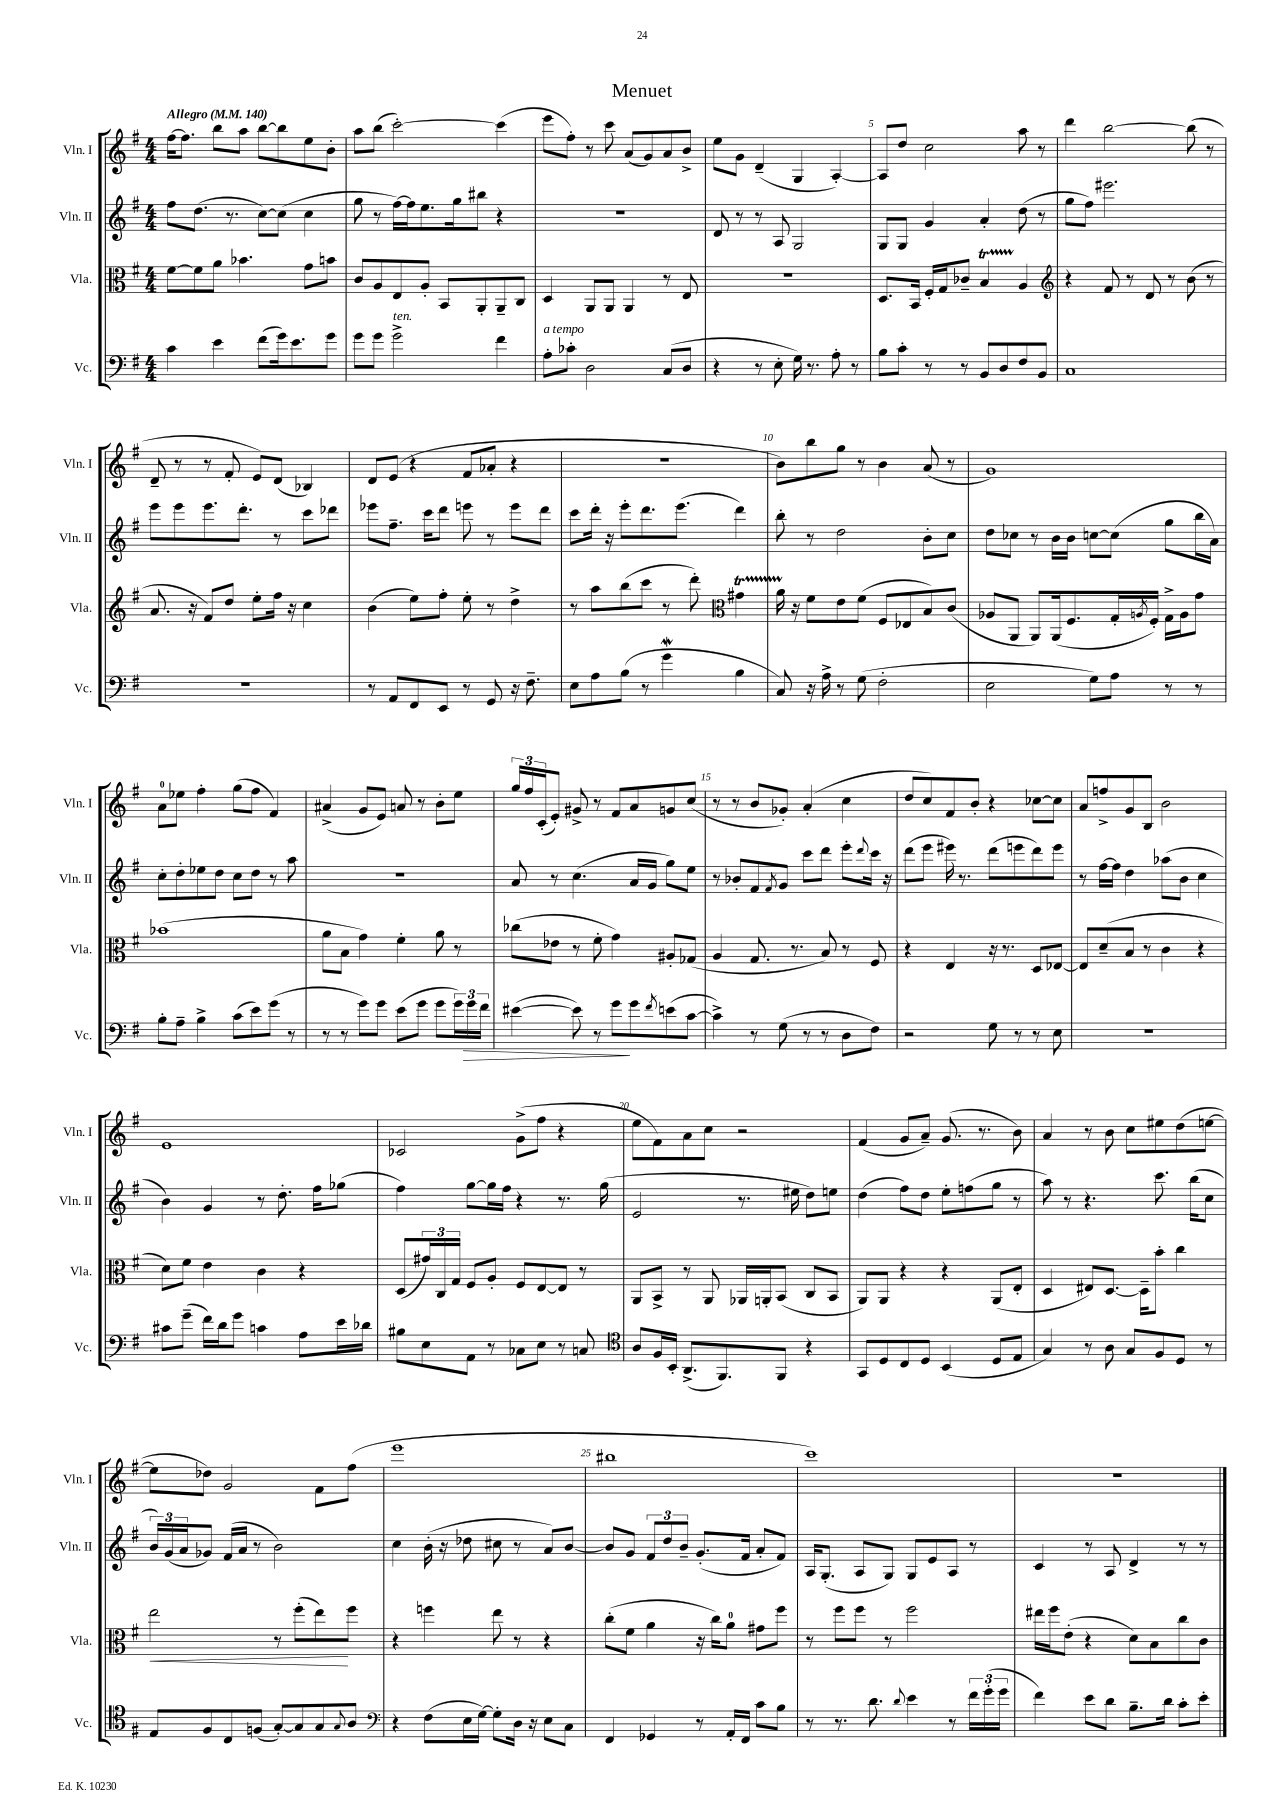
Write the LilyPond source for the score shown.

\header { title = "Menuet" }
<<
\new StaffGroup <<
\new Staff = "s0" \with { instrumentName = "Vln. I" shortInstrumentName = "Vln. I" } {
    \clef treble \key g \major \numericTimeSignature \time 4/4 \tempo "Allegro" 4 = 140
    fis''16~ fis''8. b''8 a''8 b''8~ b''8 e''8 b'8-. |
    a''8 b''8( c'''2~-.) c'''4( |
    e'''8 fis''8-.) r8 c'''8 a'8( g'8) a'8 b'8-> |
    e''8 g'8 d'4--( g4 a4~-.) |
    a8 d''8 c''2 a''8 r8 |
    d'''4 b''2~ b''8( r8 |
    d'8-- r8 r8 fis'8-. e'8) d'8( bes4) |
    d'8 e'8( r4 fis'8 aes'8-. r4 |
    R1 |
    b'8) b''8 g''8 r8 b'4 a'8( r8 |
    g'1) |
    a'8-0 ees''8 fis''4-. g''8( fis''8 fis'4) |
    ais'4->( g'8 e'8) a'8 r8 b'8-. e''8 |
    \tuplet 3/2 { g''16 fis''16 c'16-.( } e'8-.) gis'8-> r8 fis'8 a'8 g'8 c''8( |
    r8 r8 b'8 ges'8-.) a'4-.( c''4 |
    d''8 c''8) fis'8 b'8-. r4 ces''8~ ces''8 |
    a'8 f''8-> g'8 b8 b'2 |
    e'1 |
    ces'2 g'8->( fis''8 r4 |
    e''8 fis'8) a'8 c''8 r2 |
    fis'4( g'8 a'8--) g'8.( r8. b'8) |
    a'4 r8 b'8 c''8 eis''8 d''8( e''8~ |
    e''8 des''8) g'2 fis'8 fis''8( |
    e'''1 |
    bis''1 |
    c'''1) |
    r1 \bar "|." |
}
\new Staff = "s1" \with { instrumentName = "Vln. II" shortInstrumentName = "Vln. II" } {
    \clef treble \key g \major \numericTimeSignature \time 4/4
    fis''8 d''8.( r8. c''8~) c''8( c''4 |
    g''8 r8 fis''16~) fis''16 e''8. g''16 bis''8 r4 |
    R1 |
    d'8 r8 r8 a8 g2 |
    g8 g8 g'4 a'4-. d''8( r8 |
    g''8 fis''8) eis'''2. |
    e'''8 e'''8 e'''8. d'''8.-. r8 c'''8 des'''8 |
    ees'''8 fis''8.-- c'''16 d'''8 e'''8 r8 e'''8 d'''8 |
    c'''8 d'''16-. r16 e'''8-. d'''8. e'''8.( d'''4) |
    b''8-. r8 d''2 b'8-. c''8 |
    d''8 ces''8 r8 b'16 b'16 c''8~ c''8( g''8 b''16 a'16) |
    c''8-. d''8-. ees''8 d''8 c''8 d''8 r8 a''8 |
    R1 |
    a'8 r8 c''4.( a'16 g'16 g''8) e''8 |
    r8 bes'8-. fis'8 \acciaccatura { fis'8 } g'8 c'''8 d'''8 e'''8-. \appoggiatura { d'''8 } c'''16 r16 |
    d'''8( e'''8 eis'''16) r8. d'''8( e'''8 d'''8) e'''8 |
    r8 fis''16~ fis''16 d''4 aes''8( b'8 c''4 |
    b'4) g'4 r8 d''8.-. fis''16 ges''8( |
    fis''4) g''8~ g''16 fis''16 r4 r8. g''16( |
    e'2 r8. eis''16 d''8) e''8 |
    d''4( fis''8) d''8 e''8-. f''8( g''8 r8 |
    a''8) r8 r4. c'''8. b''16( c''8 |
    \tuplet 3/2 { b'16) g'16( a'16 } ges'8) fis'16( a'16 r8 b'2) |
    c''4 b'16-.( r16 des''8 cis''8 r8 a'8) b'8~ |
    b'8 g'8 \tuplet 3/2 { fis'8 d''8 b'8-- } g'8.-.( fis'16 a'8-. fis'8) |
    a16 g8.-.( a8 g8) g8 e'8 a8 r8 |
    c'4 r8 a8 d'4-> r8 r8 \bar "|." |
}
\new Staff = "s2" \with { instrumentName = "Vla." shortInstrumentName = "Vla." } {
    \clef alto \key g \major \numericTimeSignature \time 4/4
    fis'8~ fis'8 a'8 bes'4. g'8 b'8 |
    c'8 a8 e8 a8-. b,8 a,8-. a,8-- c8 |
    d4 a,8 a,8 a,4 r8 e8 |
    R1 |
    d8. b,16 fis16-. g16 ces'8-- b4\startTrillSpan a4\stopTrillSpan |
    \clef treble r4 fis'8 r8 d'8 r8 b'8( r8 |
    a'8. r16 fis'8) d''8 e''8-. fis''16 r16 c''4 |
    b'4( e''8) fis''8-. e''8-. r8 d''4-> |
    r8 a''8 b''8( c'''8 r8 d'''8-.) \clef alto gis'4\startTrillSpan |
    a'16 r16\stopTrillSpan fis'8 e'8 fis'8( fis8 ees8 b8) c'8( |
    aes8 a,8 a,8) a,16( fis8. g16-. \acciaccatura { a8 } fis16-.) g16-> a16 g'8 |
    bes'1( |
    a'8 b8 g'4) fis'4-. a'8 r8 |
    ces''8( ees'8 r8 fis'8-. g'4) ais8-. ges8( |
    a4 g8. r8. b8) r8 fis8 |
    r4 e4 r16 r8. d8 ees8~ |
    ees8 d'8--( b8 r8 c'4 r4 |
    d'8) fis'8 e'4 c'4 r4 |
    d8( \tuplet 3/2 { gis'16) c16 g16 } fis8 a8-. fis8 e8~ e8 r8 |
    a,8 b,8-> r8 a,8 aes,16 a,16-. b,8( c8 b,8 |
    a,8) a,8 r4 r4 a,8( e8-. |
    d4 eis8) d8.~ d16-- b'8-. c''4 |
    e''2\< r8 fis''8-.( e''8\!) fis''8 |
    r4 f''4 e''8 r8 r4 |
    c''8-.( fis'8 a'4 r16 c''16) a'8-0 gis'8 fis''8 |
    r8 fis''8 fis''8 r8 fis''2 |
    eis''16 fis''16 e'8-.( r4 d'8) b8 c''8 c'8 \bar "|." |
}
\new Staff = "s3" \with { instrumentName = "Vc." shortInstrumentName = "Vc." } {
    \clef bass \key g \major \numericTimeSignature \time 4/4
    c'4 e'4 fis'8( g'16) e'8. g'8 |
    g'8 g'8 g'2->^\markup { \italic "ten." } fis'4 |
    a8-.^\markup { \italic "a tempo" } ces'8-. d2 c8( d8 |
    r4 r8 e8-. g16) r8. a8-. r8 |
    b8 c'8-. r8 r8 b,8 d8 fis8 b,8 |
    c1 |
    R1 |
    r8 a,8 fis,8 e,8 r8 g,8 r16 fis8.-- |
    e8 a8 b8( r8 g'4\mordent b4 |
    c8) r16 a16-> r8 g8( fis2-. |
    e2 g8) a8 r8 r8 |
    b8-. a8-- b4-> c'8( e'8) g'8( r8 |
    r8 r8 g'8) g'8 e'8( g'8 g'8 \tuplet 3/2 { g'16) g'16\> fis'16 } |
    eis'4~( eis'8) r8 g'8\! g'8 \acciaccatura { fis'8 } e'8( c'8~ |
    c'4->) r8 g8( r8 r8 d8 fis8) |
    r2 g8 r8 r8 e8 |
    r1 |
    cis'8 g'8--( fis'16) d'16 g'8 c'4 a8 e'16 des'16 |
    bis8 e8 a,8 r8 ces8 e8 r8 c8 |
    \clef tenor a8 fis16 b,16-. a,8.->( fis,8.) fis,8 r4 |
    g,8 d8 c8 d8 b,4( d8 e8 |
    g4) r8 a8 g8 fis8 d8 r8 |
    e8 fis8 c8 f8( g8~-.) g8 g8 \appoggiatura { g8 } a8 |
    \clef bass r4 fis8( e16 g16~) g8-. d16 r16 e8 c8 |
    fis,4 ges,4 r8 a,16-. fis,16 c'8 b8 |
    r8 r8. d'8. \appoggiatura { d'8 } e'4 r8 \tuplet 3/2 { fis'16 g'16-.( g'16 } |
    fis'4) e'8 d'8 b8.-- d'16 c'8-. e'8-. \bar "|." |
}
>>
>>
\layout { \context { \Score \override BarNumber.break-visibility = ##(#f #t #t) barNumberVisibility = #(every-nth-bar-number-visible 5) } }
